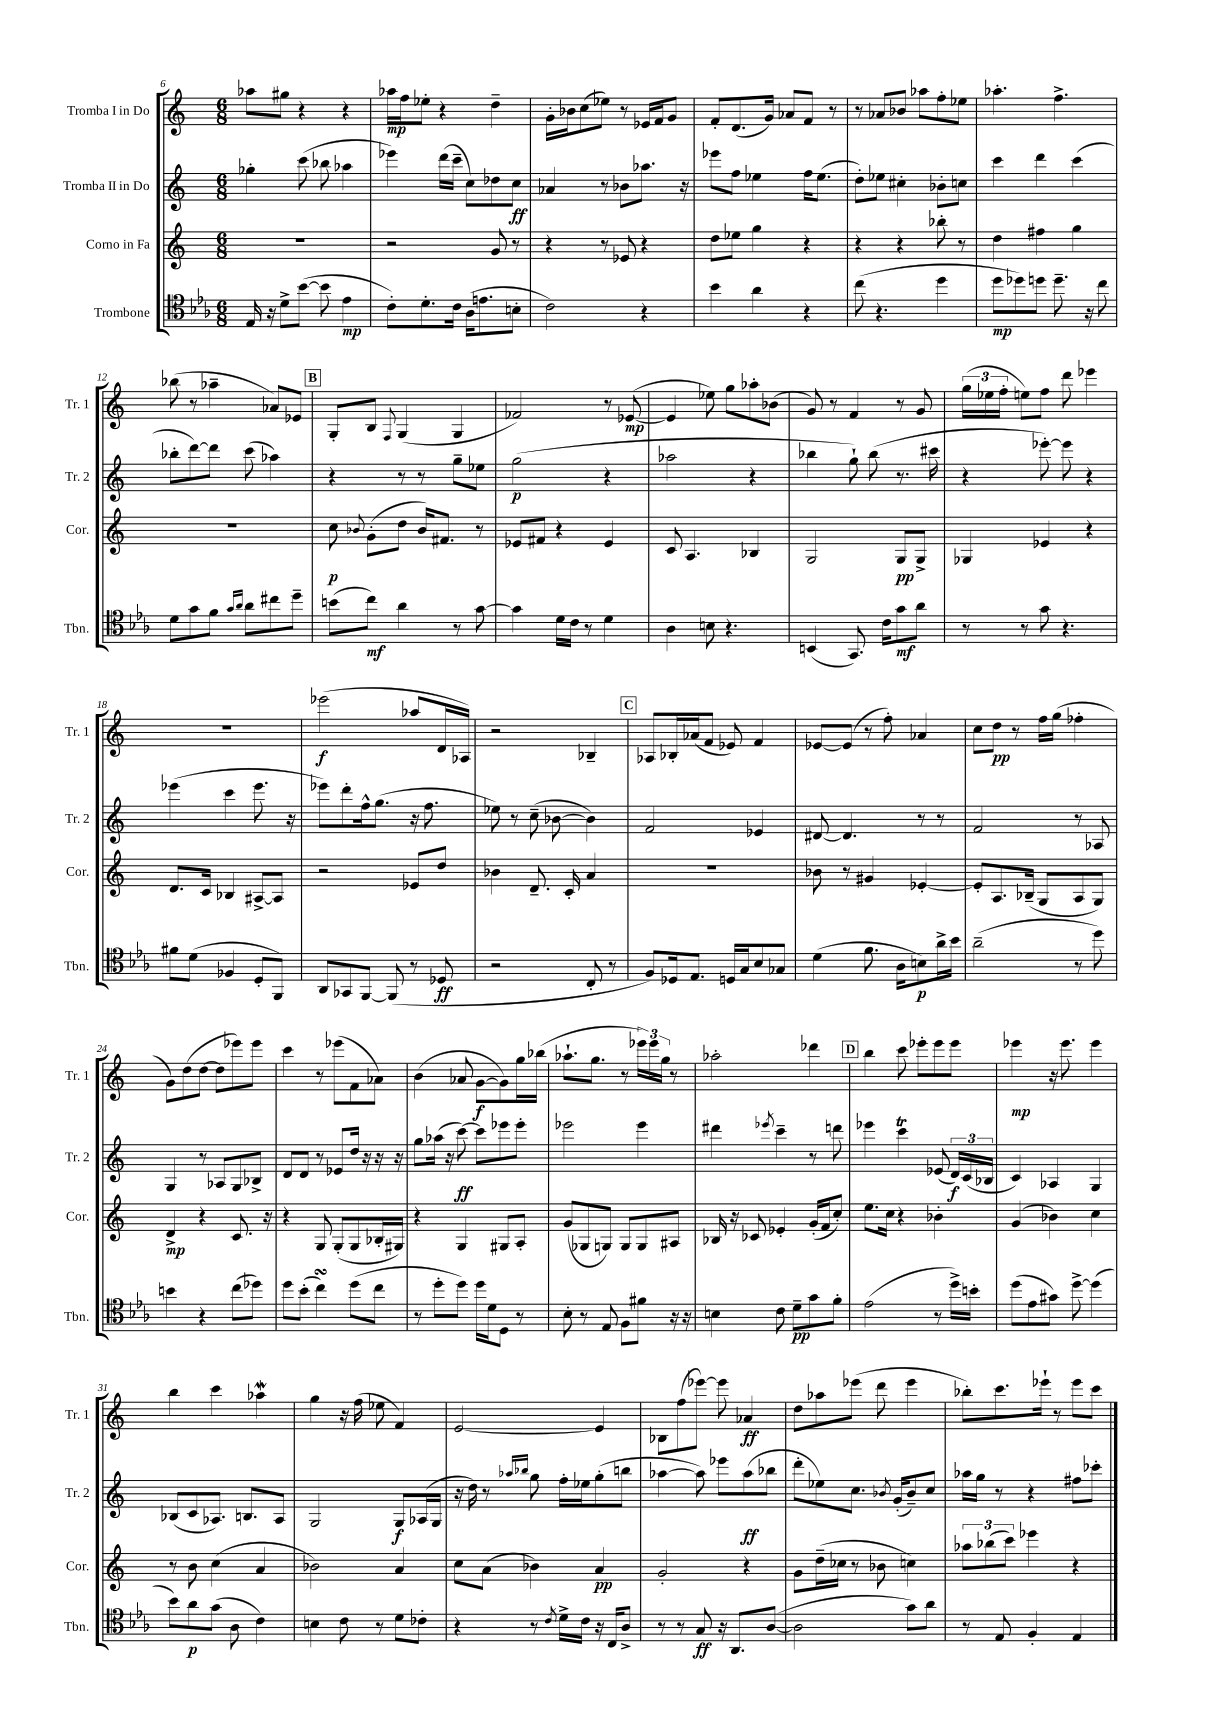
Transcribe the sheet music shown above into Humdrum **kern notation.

**kern	**kern	**kern	**kern
*staff4	*staff3	*staff2	*staff1
*clefC4	*clefG2	*clefG2	*clefG2
*k[b-e-a-]	*k[]	*k[]	*k[]
*M6/8	*M6/8	*M6/8	*M6/8
16E-	2.r	4gg-'	8aa-
16r	.	.	.
8d^	.	.	8gg#
([8b-	.	(8ccc	4r
8b-]	.	8bb-	.
4e-	.	4aa-	4r
=	=	=	=
8c')	2r	4eee-)	16aa-
.	.	.	16ff
8.d'	.	.	8ee-'
.	.	(16ddd	4r
16c	.	16ccc~	.
(16A-	.	8cc)	.
8.e	.	.	.
.	8g	8dd-	4dd~
8B'	8r	8cc	.
=	=	=	=
2c)	4r	4a-	16g'
.	.	.	16b-
.	.	.	(8cc
.	8r	8r	8ee-)
.	8e-	8b-	8r
4r	4r	8.aa-	16e-
.	.	.	16f
.	.	.	8g
.	.	16r	.
=	=	=	=
4b-	8dd	8eee-	8f'
.	8ee-	8ff	(8.d
4a-	4gg	4ee-	.
.	.	.	16g)
.	.	.	8a-
4r	4r	16ff	8f
.	.	(8.ee-	.
.	.	.	8r
=	=	=	=
(8cc	4r	8dd')	8r
4.r	.	8ee-	8a-
.	4r	4cc#'	8b-
.	.	.	8aa-
4dd	8bb-'	8b-'	8ff'
.	8r	8cc	8ee-
=	=	=	=
8dd	4dd	4ccc	4.aa-'
8dd-)	.	.	.
8dd	4ff#	4ddd	.
8.dd~	.	.	4.ff^
.	4gg	(4ccc	.
16r	.	.	.
8cc	.	.	.
=	=	=	=
8d	2.r	8bb-'	(8bb-
8g	.	[8ddd)	8r
8f	.	8ddd]	4aa-~
16qqg	.	.	.
16qqa-	.	.	.
8a-	.	(8ccc	.
8cc#	.	4aa-)	8a-)
8dd~	.	.	8e-
=	=	=	=
(8b	8cc	4r	8G'
.	8qqb-	.	.
8cc)	(8g'	.	8B
.	.	.	8qqF
4a-	8dd	8r	(4G
.	16b-)	8r	.
.	8.f#	.	.
8r	.	8gg~	4G
[8g	8r	8ee-	.
=	=	=	=
4g]	8e-	(2gg	2f-)
.	8f#	.	.
16d	4r	.	.
16c	.	.	.
8r	.	.	.
4d	4e-	4r	8r
.	.	.	([8e-
=	=	=	=
4A-	8c	2aa-	4e-]
.	4.A	.	.
8B	.	.	8ee-)
4.r	.	.	8gg
.	4B-	4r	8aa-'
.	.	.	(8b-
=	=	=	=
(4BB	2G	4bb-	8g)
.	.	.	8r
8.GG)	.	8gg`)	4f
.	.	(8bb-	.
16c	.	.	.
8g	8G	8.r	8r
8a-	8G^	.	8g
.	.	16ccc#	.
=	=	=	=
8r	4G-	4r	(24gg
.	.	.	24ee-
.	.	.	24ff'
8r	.	.	8ee)
8g	4e-	[8eee-')	8ff
4.r	.	8eee-]	8ddd
.	4r	4r	4eee-
=	=	=	=
8f#	8.d	(4eee-	2.r
(8d	.	.	.
.	16c	.	.
4F-	4B-	4ccc	.
8D'	[8A#^	8.eee-	.
8FF)	8A#]	.	.
.	.	16r	.
=	=	=	=
8AA-	2r	8eee-)	(2eee-
8GG-	.	8ddd'	.
[8FF	.	16ff^^	.
.	.	(8.gg	.
(8FF]	.	.	.
8r	8e-	16r	8aa-
.	.	8.ff	.
8D-	8dd	.	16d
.	.	.	16A-)
=	=	=	=
2r	4b-	8ee-)	2r
.	.	8r	.
.	8.d~	(8cc~	.
.	.	[8b-	.
.	16c'	.	.
8C'	4a	4b-])	4B-~
8r	.	.	.
=	=	=	=
8F)	2.r	2f	8A-
16D-	.	.	16B-'
8.E-	.	.	(16a-
.	.	.	8f
16D	.	.	8e-)
16G	.	.	.
8B-	.	4e-	4f
8G-	.	.	.
=	=	=	=
(4d	8b-	[8d#	[8e-
.	8r	4.d#]	(8e-]
8.f	4g#	.	8r
.	.	.	8ff')
16A-	.	.	.
8B)	[4e-'	8r	4a-
16a-^	.	8r	.
16b-	.	.	.
=	=	=	=
(2a-~	8e-']	2f	8cc
.	8.A	.	8dd
.	.	.	8r
.	(16B-~	.	.
.	8G	.	16ff
.	.	.	(16gg
8r	8A	8r	4ff-'
8dd)	8G)	8A-	.
=	=	=	=
4b	4d^	4G	8g)
.	.	.	(8dd
4r	4r	8r	[8dd
.	.	8A-	8dd]
(8cc	8.c	8G	8eee-)
8dd-)	.	8B-^	8eee-
.	16r	.	.
=	=	=	=
8dd	4r	8d	4ccc
(8b-'	.	8d	.
4cc)	8G	8r	8r
.	(8G'	8e-	(8eee-
(8dd	8G	16dd	8f
.	.	16r	.
8cc	16B-'	16r	8a-)
.	16G#)	16r	.
=	=	=	=
8r	4r	8gg	(4b
8dd'	.	(16aa-	.
.	.	16r	.
8dd)	4G	[8ccc)	8a-
16dd	.	8ccc]	[8g
16d	.	.	.
8D	8G#	8eee-	8g])
8r	8A'	8eee-'	16gg
.	.	.	(16bb-
=	=	=	=
8B-'	(8g	2eee-	8.aa-`
8r	8G-	.	.
.	.	.	8.gg
8E-	8G)	.	.
8F	8G	.	8r
8f#	8G	4eee-	24eee-)
.	.	.	24eee-
.	.	.	24gg
16r	8A#	.	8r
16r	.	.	.
=	=	=	=
4B	16B-	4ddd#	2aa-'
.	16r	.	.
.	8c-	.	.
.	.	8qeee-	.
8c	4e-'	4ccc~	.
8d~	.	.	.
8g	(16g'	8r	4ddd-
.	16f	.	.
8f'	8cc')	8ddd	.
=	=	=	=
(2e-	8.ee	4eee-	4bb
.	16cc	.	.
.	4r	4ccc	8ccc
.	.	.	8eee-'
8r	4b-'	(8e-	8eee-
16dd^)	.	24d)	8eee-
.	.	(24c	.
16b'	.	.	.
.	.	24B-	.
=	=	=	=
(8dd	(4g	4c)	4eee-
8e-	.	.	.
8g#)	4b-)	4A-	16r
.	.	.	8.eee-
[8dd^	.	.	.
(4dd]	4cc	4G	4eee-
=	=	=	=
8b-)	8r	(8B-	4bb
8a-	8b	8c	.
(8g	(4cc	8.A-)	4ccc
8A-	.	.	.
.	.	8.B	.
4c)	4a	.	4aa-
.	.	8A-	.
=	=	=	=
4B	2b-)	2G	4gg
8c	.	.	16r
.	.	.	(16ff
8r	.	.	8ee-
8d	4a	8G	4f)
8c-'	.	(16A-	.
.	.	16G	.
=	=	=	=
4r	8cc	16r	[2e
.	.	16dd)	.
.	(8a	8r	.
.	.	16qqaa-	.
.	.	16qqbb-	.
8r	4b-)	8gg	.
8qc	.	.	.
16d^	.	16ff'	.
16c	.	16ee-	.
16r	4a	(8gg'	4e]
16C	.	.	.
8A-^	.	8bb	.
=	=	=	=
8r	2g'	[4aa-	8B-
8r	.	.	(8ff
8G	.	8aa-])	[8eee-)
16r	.	8eee-	8eee-]
8.AA-	.	.	.
.	4r	(8aa-	4a-
([8A-	.	8bb-	.
=	=	=	=
2A-]	8g	8ddd'	8dd
.	(16dd~	8ee-)	8aa-
.	16cc-	.	.
.	8r	8.cc	(8eee-
.	8b-	.	8ddd
.	.	8qb-	.
.	.	(16g'	.
8g)	4cc)	8b-~)	4eee-
8a-	.	8cc	.
=	=	=	=
8r	12aa-	16aa-	8bb-')
.	.	16gg	.
.	(12bb-	.	.
8E-	.	8r	8.ccc
.	12ccc)	.	.
4F'	4eee-	4r	.
.	.	.	16eee-`
.	.	.	8r
4E-	4r	8ff#	8eee-
.	.	8ccc-'	8ccc
==	==	==	==
*-	*-	*-	*-
